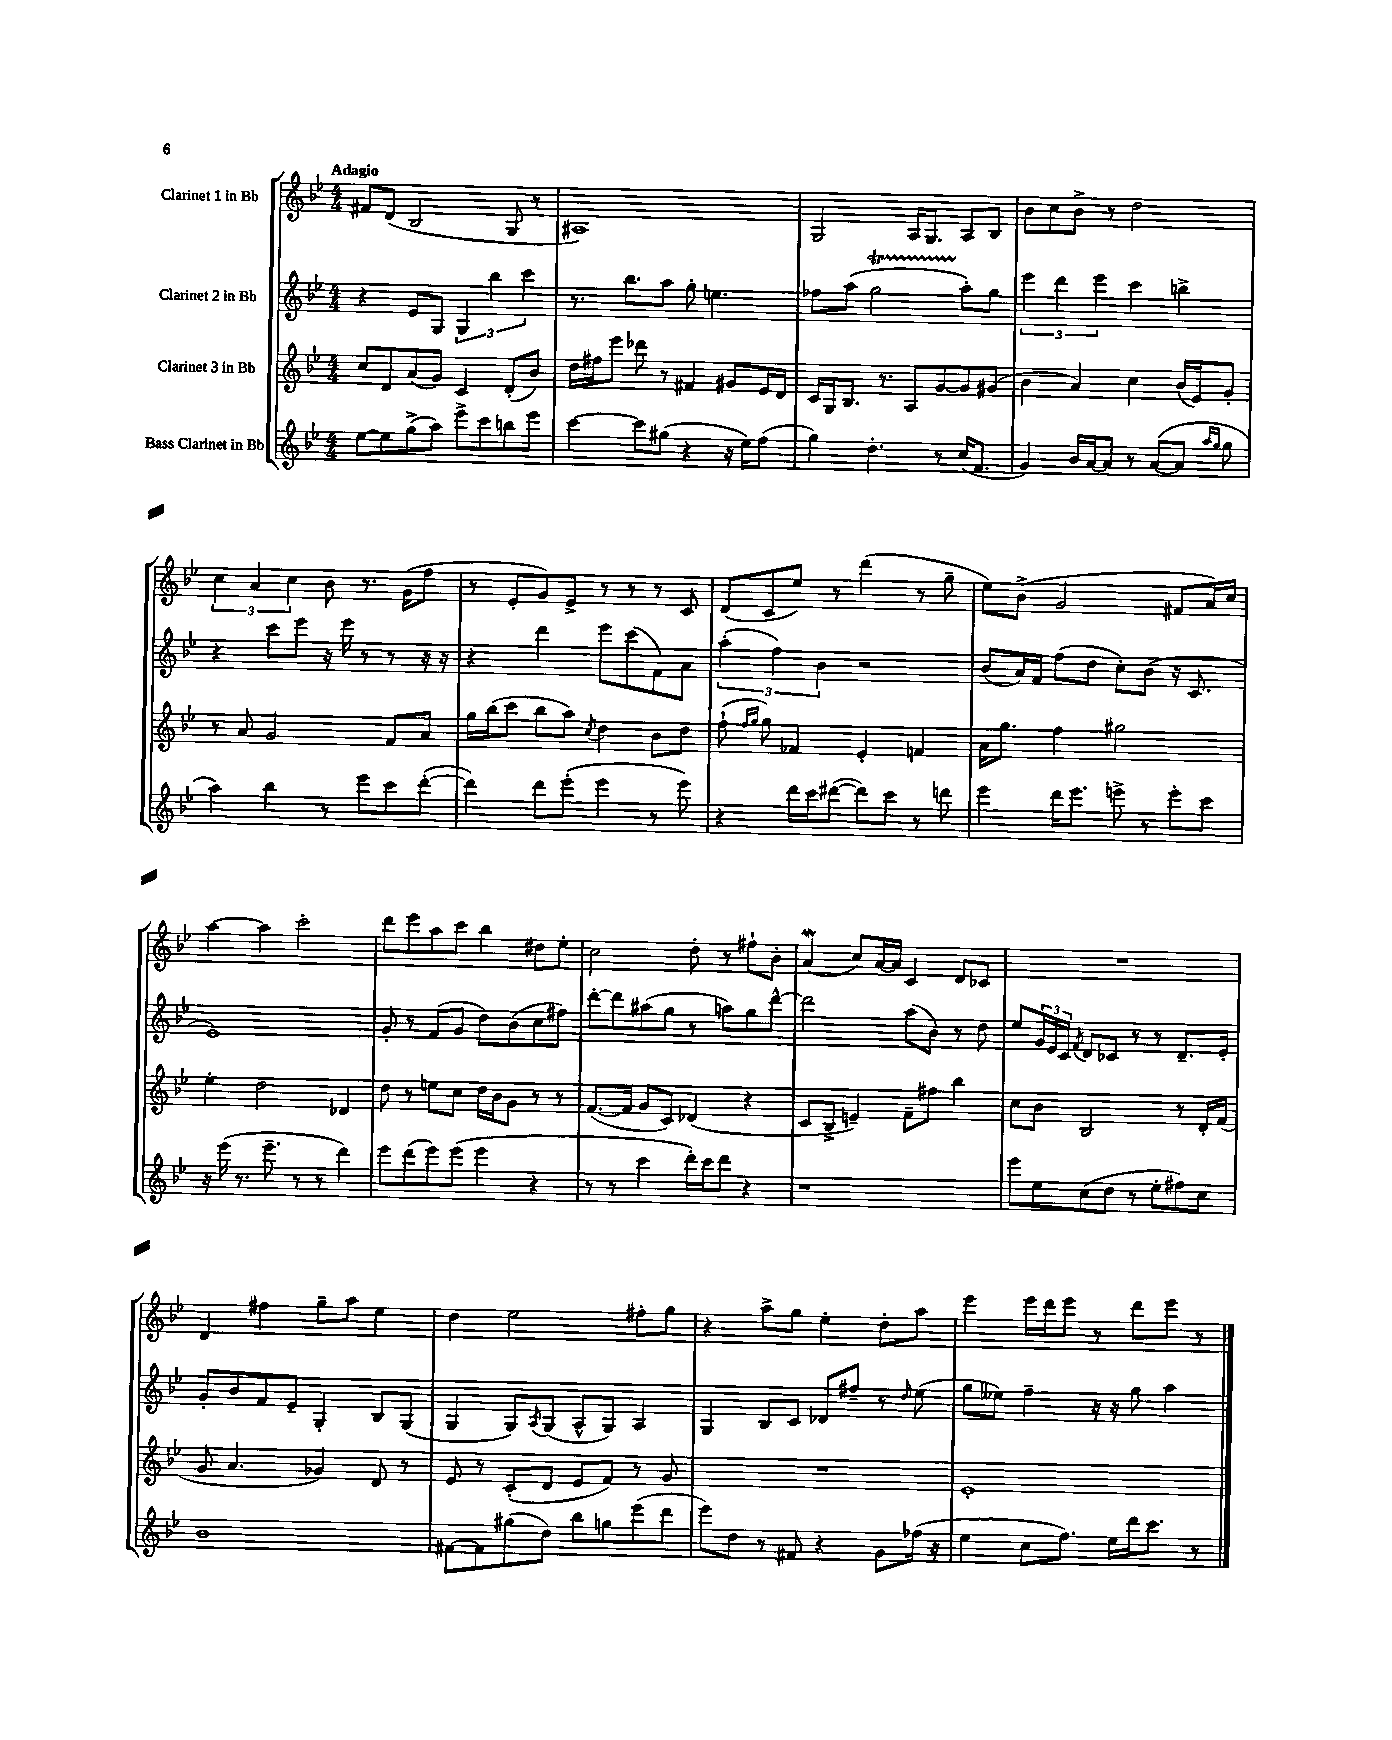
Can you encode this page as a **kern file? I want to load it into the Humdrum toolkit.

**kern	**kern	**kern	**kern
*part4	*part3	*part2	*part1
*staff4	*staff3	*staff2	*staff1
*I"Bass Clarinet in Bb	*I"Clarinet 3 in Bb	*I"Clarinet 2 in Bb	*I"Clarinet 1 in Bb
*clefG2	*clefG2	*clefG2	*clefG2
*k[b-e-]	*k[b-e-]	*k[b-e-]	*k[b-e-]
*M4/4	*M4/4	*M4/4	*M4/4
=1	=1	=1	=1
!	!	!	!LO:TX:a:B:t=Adagio
[8ee-\L	8cc/L	4r	8f#X/L
8ee-\]	8d/	.	(8d/J
(8gg^\	(8a/	8e-/L	2B-/
8aa\J)	8g/J)	8G/J	.
8eee-^\L	4c/	6G/	.
8ccc\	.	.	.
.	.	6bb-\	.
8bbn\	(8d'/L	.	8G/
.	.	6ccc\	.
8eee-\J	8b-/J)	.	8r
=2	=2	=2	=2
[4ccc\	16dd\LL	8.r	1A#X)
.	16ff#X\J	.	.
.	8eee-\J	.	.
.	.	8.bb-\L	.
8ccc\L]	8ddd-X\	.	.
(8gg#X\J	8r	8aa\J	.
4r	4f#X/	8gg'\	.
.	.	4.een\	.
16r	8g#X/L	.	.
16ee-\KL)	.	.	.
(8ff\J	16e-/L	.	.
.	16d/JJ	.	.
=3	=3	=3	=3
4gg\)	16c/LL	8ff-X\L	2G/
.	16G/J	.	.
.	8.B-/J	(8aa\J	.
4.dd'\	.	2ggT\	.
.	8.r	.	.
.	8A/L	.	16A/KL
.	.	.	8.G/J
8r	[8g/	.	.
(16cc/KL	8g/]	8aa'\L)	8A/L
8.f/J	.	.	.
.	(8g#X/J	8gg\J	8B-/J
=4	=4	=4	=4
4g/)	4b-\	6eee-\	8b-\L
.	.	.	8cc\
.	.	6ddd\	.
16b-/LL	4a/)	.	8b-^\J
[16a/J	.	.	.
.	.	6eee-\	.
8a/J]	.	.	8r
8r	4cc\	4ccc\	2dd\
([8a/L	.	.	.
8a/J]	(16b-/LL	4bbn^\	.
.	16e-/J)	.	.
16qqaa/LL	.	.	.
16qqgg/JJ	.	.	.
8gg\	8g'/J	.	.
!!LO:LB:g=z
=5	=5	=5	=5
4aa\)	8r	4r	6cc\
.	8a/	.	.
.	.	.	6a/
4bb-\	2g/	8ccc\L	.
.	.	.	6cc\
.	.	8eee-\J	.
8r	.	16r	8b-\
.	.	16eee-\	.
8eee-\L	.	8r	8.r
8ccc\	8f/L	8r	.
.	.	.	(16g\KL
([8ddd'\J	8a/J	16r	8ff\J
.	.	16r	.
=6	=6	=6	=6
4ddd\])	16gg\LL	4r	8r
.	(16bb-\J	.	.
.	8ccc\J	.	8e-'/L
8ddd\L	8bb-\L	4ddd\	8g/)
(8eee-'\J	8aa\J)	.	8e-^/J
.	8qcc/	.	.
4eee-\	4dd\	8eee-\L	8r
.	.	(8ccc\	8r
8r	8b-\L	8f\)	8r
8eee-\)	8dd\J	8a\J	8c/
=7	=7	=7	=7
4r	(8ff`\	(6aa'\	(8d/L
.	16qqff/LL	.	.
.	16qqgg/JJ	.	.
.	8gg\)	.	8c/
.	.	6ff\)	.
16ddd\LL	4f-X/	.	8ee-/J)
16ccc\J	.	.	.
.	.	6b-\	.
([8ddd#X\J	.	.	8r
8ddd#\L])	4e-'/	2r	(4ddd\
8ccc\J	.	.	.
8r	4fn/	.	8r
8dddn\	.	.	8gg~\
=8	=8	=8	=8
4eee-\	16a\KL	(8b-/L	8ee-\L)
.	8.gg\J	.	.
.	.	16a/L)	(8b-^\J
.	.	16f/JJ	.
16ddd\KL	4ff\	(8ff\L	2g/
8.eee-\J	.	.	.
.	.	8dd\J	.
8eeen^\	2gg#X\	8cc'\L)	.
8r	.	(8b-\J	.
8eee'\L	.	16r	8f#X/L
.	.	8.c/	.
8ccc\J	.	.	16a/L)
.	.	.	16cc/JJ
!!LO:LB:g=z
=9	=9	=9	=9
16r	4ee-'\	1e-)	[4aa\
(16eee-\	.	.	.
8.r	.	.	.
.	2dd\	.	4aa\]
8.eee-~\	.	.	.
8r	.	.	2ccc'\
8r	.	.	.
4ddd\)	4d-X/	.	.
=10	=10	=10	=10
8eee-\L	8dd\	8g'/	8ddd\L
(8ddd\	8r	8r	8eee-\
8eee-\)	8een\L	(8f/L	8aa\
(8eee-\J	8cc\J	8g/J	8ccc\J
4eee-\	16dd\LL	8dd\L)	4bb-\
.	16b-\J	.	.
.	8g\J	(8b-\	.
4r	8r	8cc\	8dd#X\L
.	8r	8ff#X\J)	8ee-'\J
=11	=11	=11	=11
8r	([8.f/L	[8ddd'\L	2cc\
8r	.	8ddd\]	.
.	16f/Jk]	.	.
4ccc\	8g/L	(8aa#X\	.
.	8c/J)	8gg\J	.
16ddd'\LL)	(4d-X/	8r	8dd'\
16ccc\J	.	.	.
8ddd\J	.	8aan\L)	8r
4r	4r	8gg\	8ff#X`\L
.	.	[8ddd^^\J	8b-'\J
=12	=12	=12	=12
1r	8c/L	2ddd\]	(4aW/
.	8B-^/J	.	.
.	4en~/)	.	8cc/L)
.	.	.	[16a/L
.	.	.	16a/JJ]
.	8f~\L	(8aa\L	4c/
.	8ff#X\J	8b-\J)	.
.	4bb-\	8r	8d/L
.	.	8dd\	8c-X/J
=13	=13	=13	=13
8eee-\L	8cc\L	8ee-/L	1r
8ee-\	8b-\J	24g/L	.
.	.	24e-/	.
.	.	24c/JJ	.
.	.	8qf/	.
(8cc\	2B-/	8d/L	.
8dd\J	.	8c-X/J	.
8r	.	8r	.
8ee-'\L	.	8r	.
8ff#X\)	8r	8.d~/L	.
8cc\J	16d'/LL	.	.
.	(16f/JJ	16e-'/Jk	.
!!LO:LB:g=z
=14	=14	=14	=14
1b-	8g/	8g'/L	4d/
.	4.a/	8b-/	.
.	.	8f/	4ff#X\
.	.	8e-~/J	.
.	4g-X/)	4G'/	8gg~\L
.	.	.	8aa\J
.	8d/	8B-/L	4ee-\
.	8r	(8G/J	.
=15	=15	=15	=15
[8f#X\L	8e-/	4G/	4dd\
8f#\]	8r	.	.
(8gg#X\	(8c'/L	8G/L)	2ee-\
.	.	8qA/	.
8dd\J)	8d/J	(8G/J	.
8bb-\L	8e-/L	8A^^/L	.
8ggn\	8f/J)	8G/J)	.
(8eee-\	8r	4A/	8ff#X'\L
8ddd\J	8g/	.	8gg\J
=16	=16	=16	=16
8eee-\L)	1r	4G/	4r
8dd\J	.	.	.
8r	.	8B-/L	8aa^\L
8f#X/	.	8c/J	8gg\J
4r	.	8d-X/L	4ee-'\
.	.	8ff#X~/J	.
8g\L	.	8r	8dd'\L
.	.	16qqdd/	.
(16ff-X\Jk	.	(8ee-\	8aa\J
16r	.	.	.
=17	=17	=17	=17
4ee-\	1e-'	8gg\L	4eee-\
.	.	8ee--X\J)	.
8cc\L	.	4ff~\	16eee-\LL
.	.	.	16ddd\J
8.ff\J)	.	.	8eee-\J
.	.	16r	8r
16ee-\LL	.	16r	.
16ddd\J	.	8gg\	8ddd\L
8.ccc\J	.	.	.
.	.	4aa\	8eee-\J
8r	.	.	8r
==	==	==	==
*-	*-	*-	*-
